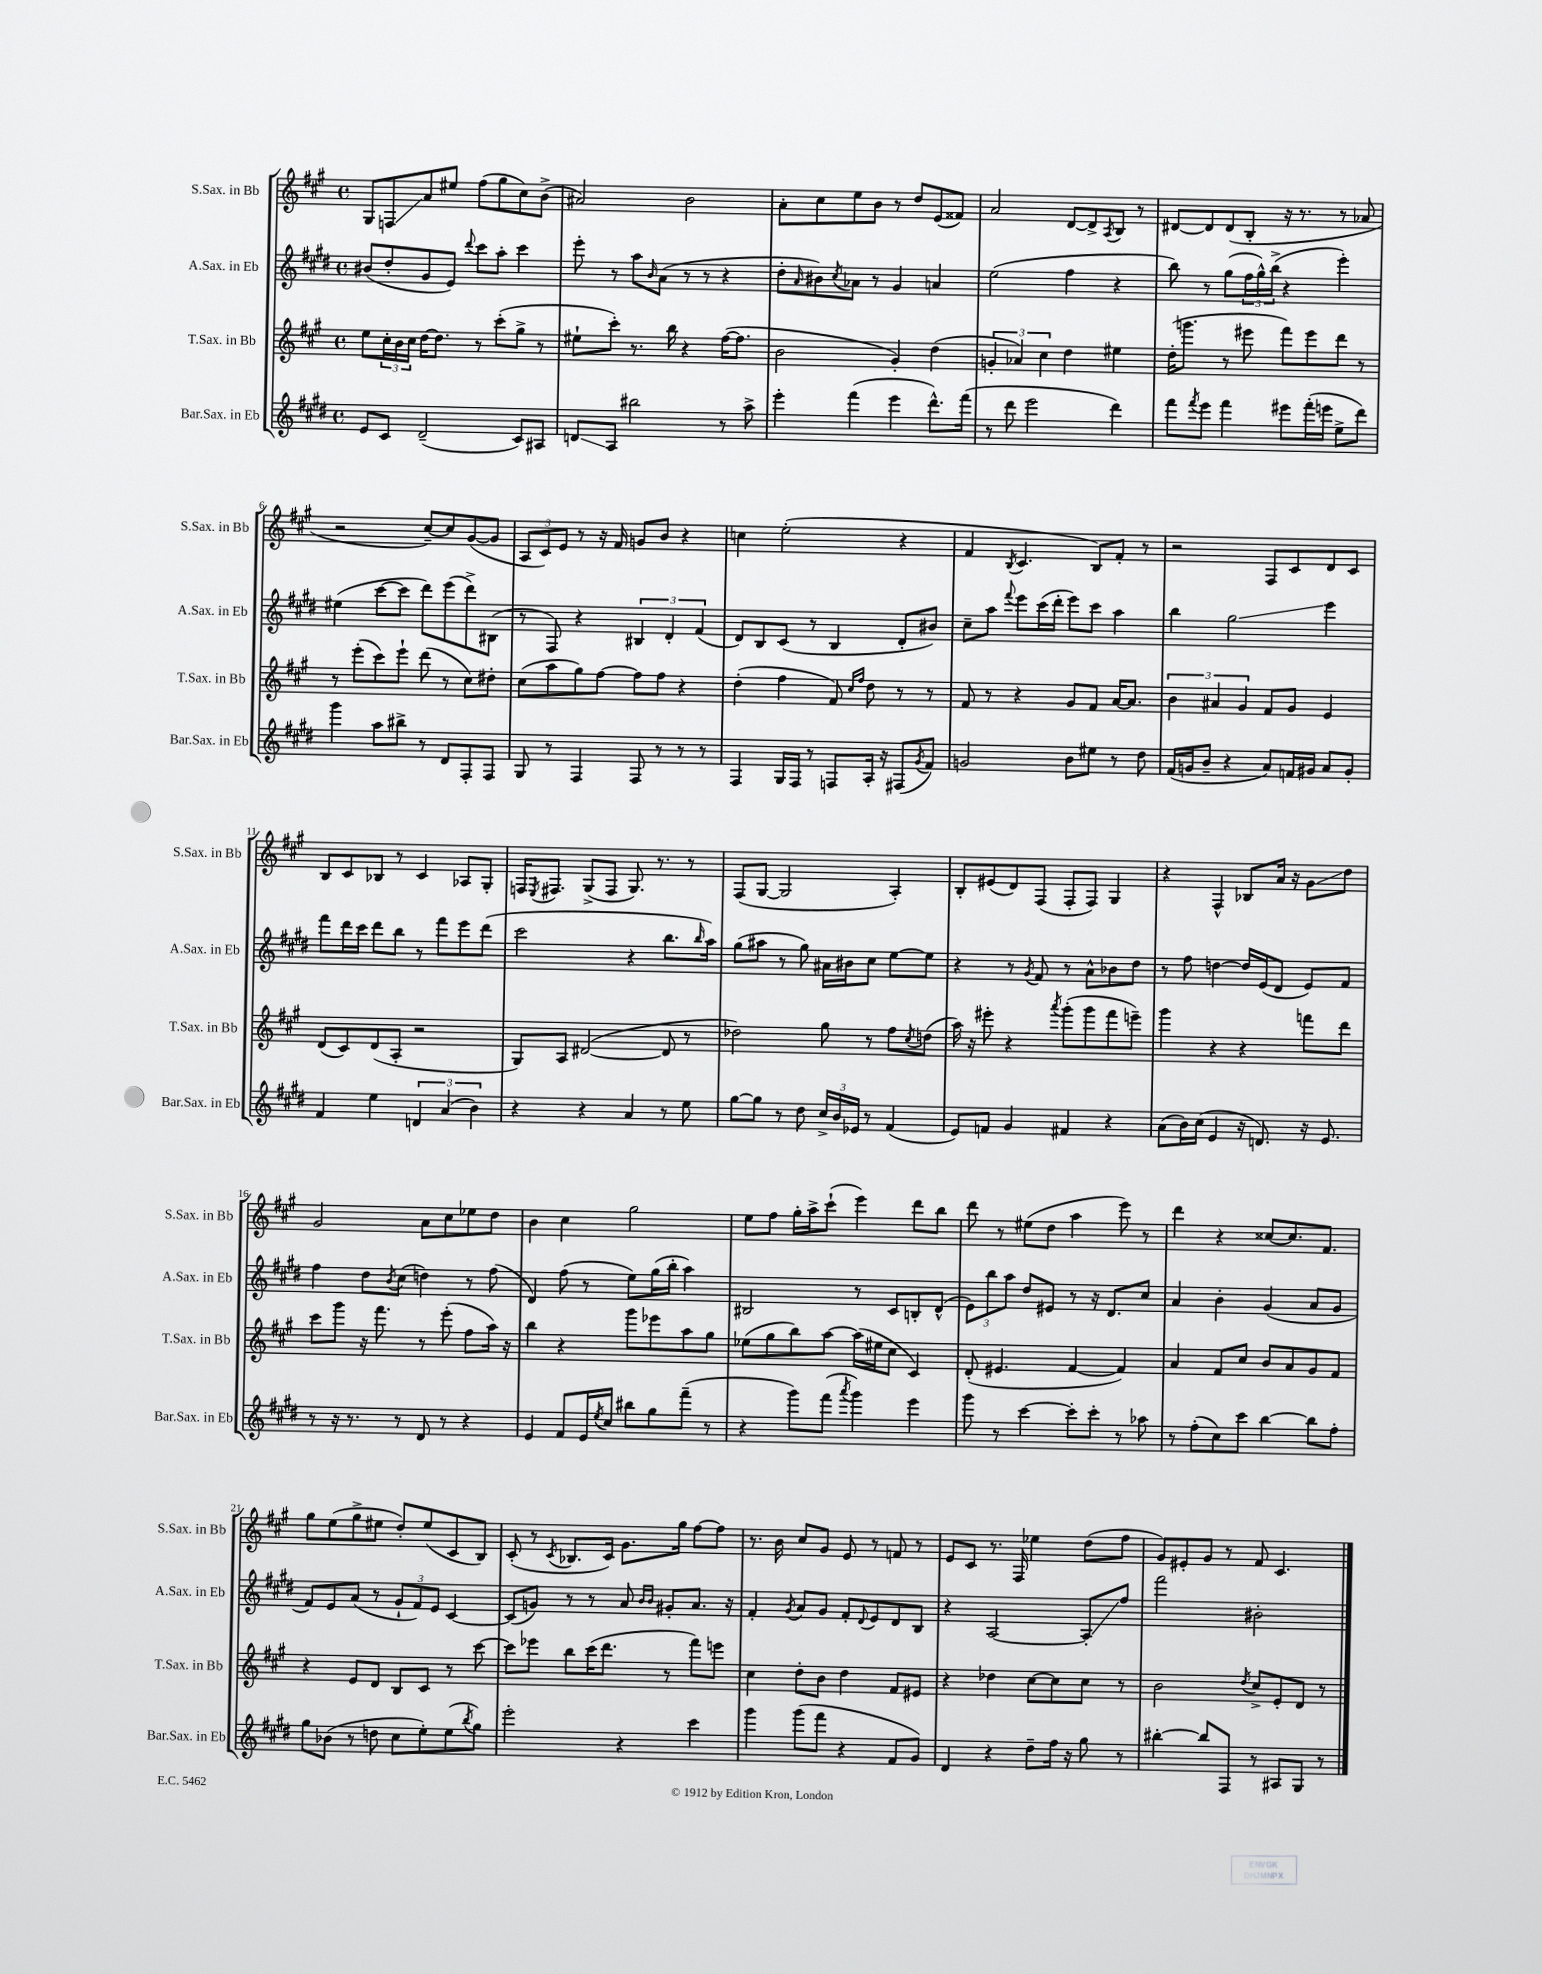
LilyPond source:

<<
\new StaffGroup <<
\new Staff = "s0" \with { instrumentName = "S.Sax. in Bb" shortInstrumentName = "S.Sax. in Bb" } {
    \clef treble \key a \major \defaultTimeSignature \time 4/4
    gis8 f8\glissando a'8 eis''8 fis''8( gis''8 cis''8) b'8->( |
    ais'2) b'2 |
    a'8-. cis''8 e''8 b'8 r8 d''8 e'8( fisis'8) |
    a'2 d'8~ d'8-> \acciaccatura { a8 } b8 r8 |
    dis'8~ dis'8 dis'8( b8-. r16 r8. r8 aes'8 |
    r2 cis''8~--) cis''8 gis'8~( gis'8 |
    \tuplet 3/2 { a8 cis'8) e'8 } r8 r16 fis'16 g'8 b'8 r4 |
    c''4 e''2-.( r4 |
    fis'4 \acciaccatura { b8 } cis'4. b8) fis'8-. r8 |
    r2 fis8 cis'8 d'8 cis'8 |
    b8 cis'8 bes8 r8 cis'4 aes8 gis8-. |
    f16 \acciaccatura { e8 } fis8. gis8->( fis8 gis8.) r8. r8 |
    fis8( gis8~ gis2 a4-.) |
    b8-. eis'8( d'8) fis8( fis8-. fis8) gis4 |
    r4 fis4-^ bes8 a'16 r16 gis'8\glissando d''8 |
    gis'2 a'8 cis''8 ees''8 d''8 |
    b'4 cis''4 gis''2 |
    e''8 fis''8 gis''16-. a''16-> cis'''8-!( e'''4) d'''8 b''8 |
    d'''8 r8 eis''8( d''8 a''4 e'''8) r8 |
    d'''4 r4 cisis''8~ cisis''8. fis'8. |
    gis''8 e''8( gis''8-> eis''8 d''8-.) eis''8( cis'8 b8) |
    cis'8-.( r8 \acciaccatura { cis'8 } bes8. cis'16) gis'8. gis''16 fis''8~ fis''8 |
    r8. b'16 cis''8 gis'8 e'8 r8 f'8 r8 |
    e'8 cis'8 r8. fis16 ees''4 d''8( fis''8 |
    gis'8) eis'8-. gis'8 r8 fis'8 cis'4. \bar "|." |
}
\new Staff = "s1" \with { instrumentName = "A.Sax. in Eb" shortInstrumentName = "A.Sax. in Eb" } {
    \clef treble \key e \major \defaultTimeSignature \time 4/4
    bis'8( dis''8-. gis'8 e'8) \appoggiatura { dis'''8 } cis'''8 a''8-. cis'''4 |
    e'''8-. r8 a''8 \grace { b'16 } a'8( r8 r8 r4 |
    dis''8-. \grace { a'16 } bis'8) \acciaccatura { cis''8 } aes'8 r8 gis'4 a'4 |
    e''2( fis''4 r4 |
    b''8) r8 gis''8( \tuplet 3/2 { fis''16 gis''16-^) b''16->( } r4 e'''4-.) |
    eis''4( cis'''8~ cis'''8 dis'''8) e'''8( dis'''8->) bis8( |
    r8 fis8) r4 \tuplet 3/2 { bis4 dis'4-. fis'4( } |
    dis'8) b8 cis'8( r8 b4 dis'8-. bis'8) |
    cis''8-- a''8 \appoggiatura { fis'''8 } e'''8 cis'''16( dis'''16-. e'''8) cis'''8 a''4 |
    b''4 gis''2\glissando e'''4 |
    fis'''8 dis'''16 cis'''16 dis'''8 b''8 r8 fis'''8 e'''8 dis'''8( |
    cis'''2 r4 b''8. \grace { b''16 } a''16) |
    gis''8( ais''8 r8 gis''8) ais'16 bis'16 cis''8 e''8~ e''8 |
    r4 r8 \acciaccatura { gis'8 } fis'8 r8 a'8-^ bes'8 dis''8 |
    r8 fis''8 d''4~ d''16 e'16( dis'8 e'8) fis'8 |
    fis''4 dis''8 \acciaccatura { b'8 } cis''8( d''4) r8 fis''8( |
    dis'4) fis''8( r8 e''8) gis''16( b''16-. a''4) |
    bis2 r8 cis'8 b8-. dis'8-^( |
    \tuplet 3/2 { e'8) b''8 a''8 } dis''8 eis'8 r8 r16 dis'8. cis''8 |
    a'4 b'4-. gis'4( a'8 gis'8 |
    fis'8) e'8 a'8( r8 \tuplet 3/2 { gis'8-! fis'8) e'8 } cis'4~ |
    cis'8( g'8) r8 r8 a'8 \grace { b'16 b'16 } gis'8-. a'8. r16 |
    fis'4-. \acciaccatura { gis'8 } a'8 gis'8 fis'8-. \appoggiatura { dis'8 } e'8 dis'8 b8 |
    r4 a2~ a8-.\glissando fis''8 |
    fis'''2 bis'2-. \bar "|." |
}
\new Staff = "s2" \with { instrumentName = "T.Sax. in Bb" shortInstrumentName = "T.Sax. in Bb" } {
    \clef treble \key a \major \defaultTimeSignature \time 4/4
    e''8 \tuplet 3/2 { cis''16-. b'16 cis''16 } d''16~ d''8. r8 cis'''8-.( gis''8-> r8 |
    eis''8-! cis'''8-.) r8. b''16 r4 fis''16~( fis''8. |
    b'2 gis'4-.) d''4( |
    \tuplet 3/2 { g'4-. aes'4) cis''4 } d''4 eis''4 |
    d''16-.( g'''8. r8 eis'''8 fis'''8) eis'''8 d'''8 r8 |
    r8 e'''8-.( cis'''8) e'''8-! d'''8( r8 cis''8) dis''8-. |
    cis''8( a''8 gis''8) fis''8~ fis''8 fis''8 r4 |
    d''4-.( fis''4 fis'8) \grace { cis''16 fis''16 } d''8 r8 r8 |
    fis'8 r8 r4 gis'8 fis'8 a'16~ a'8. |
    \tuplet 3/2 { b'4 ais'4 gis'4 } fis'8 gis'8 e'4 |
    d'8( cis'8) d'8( a8-. r2 |
    gis8) a8 dis'2~( dis'8 r8 |
    des''2) gis''8 r8 fis''8 \acciaccatura { cis''8 } d''8( |
    a''16) r16 eis'''8-. r4 \acciaccatura { a'''8 } gis'''8-.( gis'''8 fis'''8 e'''8--) |
    gis'''4 r4 r4 f'''8 d'''8 |
    cis'''8 gis'''8 r16 fis'''8. r8 e'''8-.( fis''8 a''16) r16 |
    b''4 r4 gis'''8 ees'''8 a''8 gis''8 |
    ees''8( gis''8 b''8) a''8~ a''16( eis''16 cis''8 cis'4) |
    d'8-.( eis'4. fis'4~ fis'4) |
    a'4 fis'8 cis''8 b'8 a'8 gis'8 fis'8 |
    r4 e'8 d'8 b8 cis'8 r8 cis'''8~ |
    cis'''8 ees'''8 b''8 cis'''16( d'''8. r8 fis'''8) e'''8 |
    cis''4 d''8-. b'8 d''4 fis'8 eis'8 |
    r4 des''4 cis''8~ cis''8 cis''8 r8 |
    b'2 \acciaccatura { d''8 } cis''8-> e'8-. d'8 r8 \bar "|." |
}
\new Staff = "s3" \with { instrumentName = "Bar.Sax. in Eb" shortInstrumentName = "Bar.Sax. in Eb" } {
    \clef treble \key e \major \defaultTimeSignature \time 4/4
    e'8 cis'8 dis'2--( cis'8) ais8 |
    d'8\glissando a8 bis''2 r8 a''8-> |
    e'''4-. fis'''4( e'''4 dis'''8.-^) fis'''16( |
    r8 dis'''8 e'''2 dis'''4) |
    fis'''8 \acciaccatura { fis'''8 } e'''8 fis'''4 eis'''8 fis'''16-.( e'''16 e''8-> dis'''8) |
    gis'''4 a''8 bis''8-> r8 dis'8 fis8-. fis8 |
    gis8 r8 fis4 fis8 r8 r8 r8 |
    fis4 gis16 fis16 r8 f8 a16-. r16 fis8( \acciaccatura { gis'8 } fis'8) |
    g'2 b'8 eis''8 r8 dis''8 |
    fis'16( g'16 b'8-- r4 a'8) f'16 gis'16 a'8 gis'8-. |
    fis'4 e''4 \tuplet 3/2 { d'4 a'4( b'4) } |
    r4 r4 a'4 r8 e''8 |
    gis''8~ gis''8 r8 dis''8 \tuplet 3/2 { cis''16-> b'16 ees'16 } r8 fis'4( |
    e'8) f'8 gis'4 fis'4 r4 |
    a'8( b'16) cis''16( e'4 r16 d'8.) r16 e'8. |
    r8 r16 r8. r8 dis'8 r8 r4 |
    e'4 fis'8 e'16 \acciaccatura { e''8 } cis''16 bis''8 gis''8 fis'''8--( r8 |
    r4 gis'''8) fis'''8( \acciaccatura { a'''8 } gis'''4) e'''4 |
    gis'''8 r8 cis'''4~ cis'''8-. cis'''8-. r8 aes''8 |
    r8 fis''8-.( cis''8) cis'''8 b''4~ b''8 fis''8-. |
    gis''8 bes'8( r8 d''8 cis''8 e''8-.) e''8( \acciaccatura { b''8 } gis''8) |
    e'''2-. r4 cis'''4 |
    gis'''4 gis'''8( fis'''8 r4 fis'8 gis'8) |
    dis'4 r4 dis''8-- fis''16 r16 gis''8 r8 |
    bis''4~-. bis''8 fis8 r8 ais8 gis8 r8 \bar "|." |
}
>>
>>
